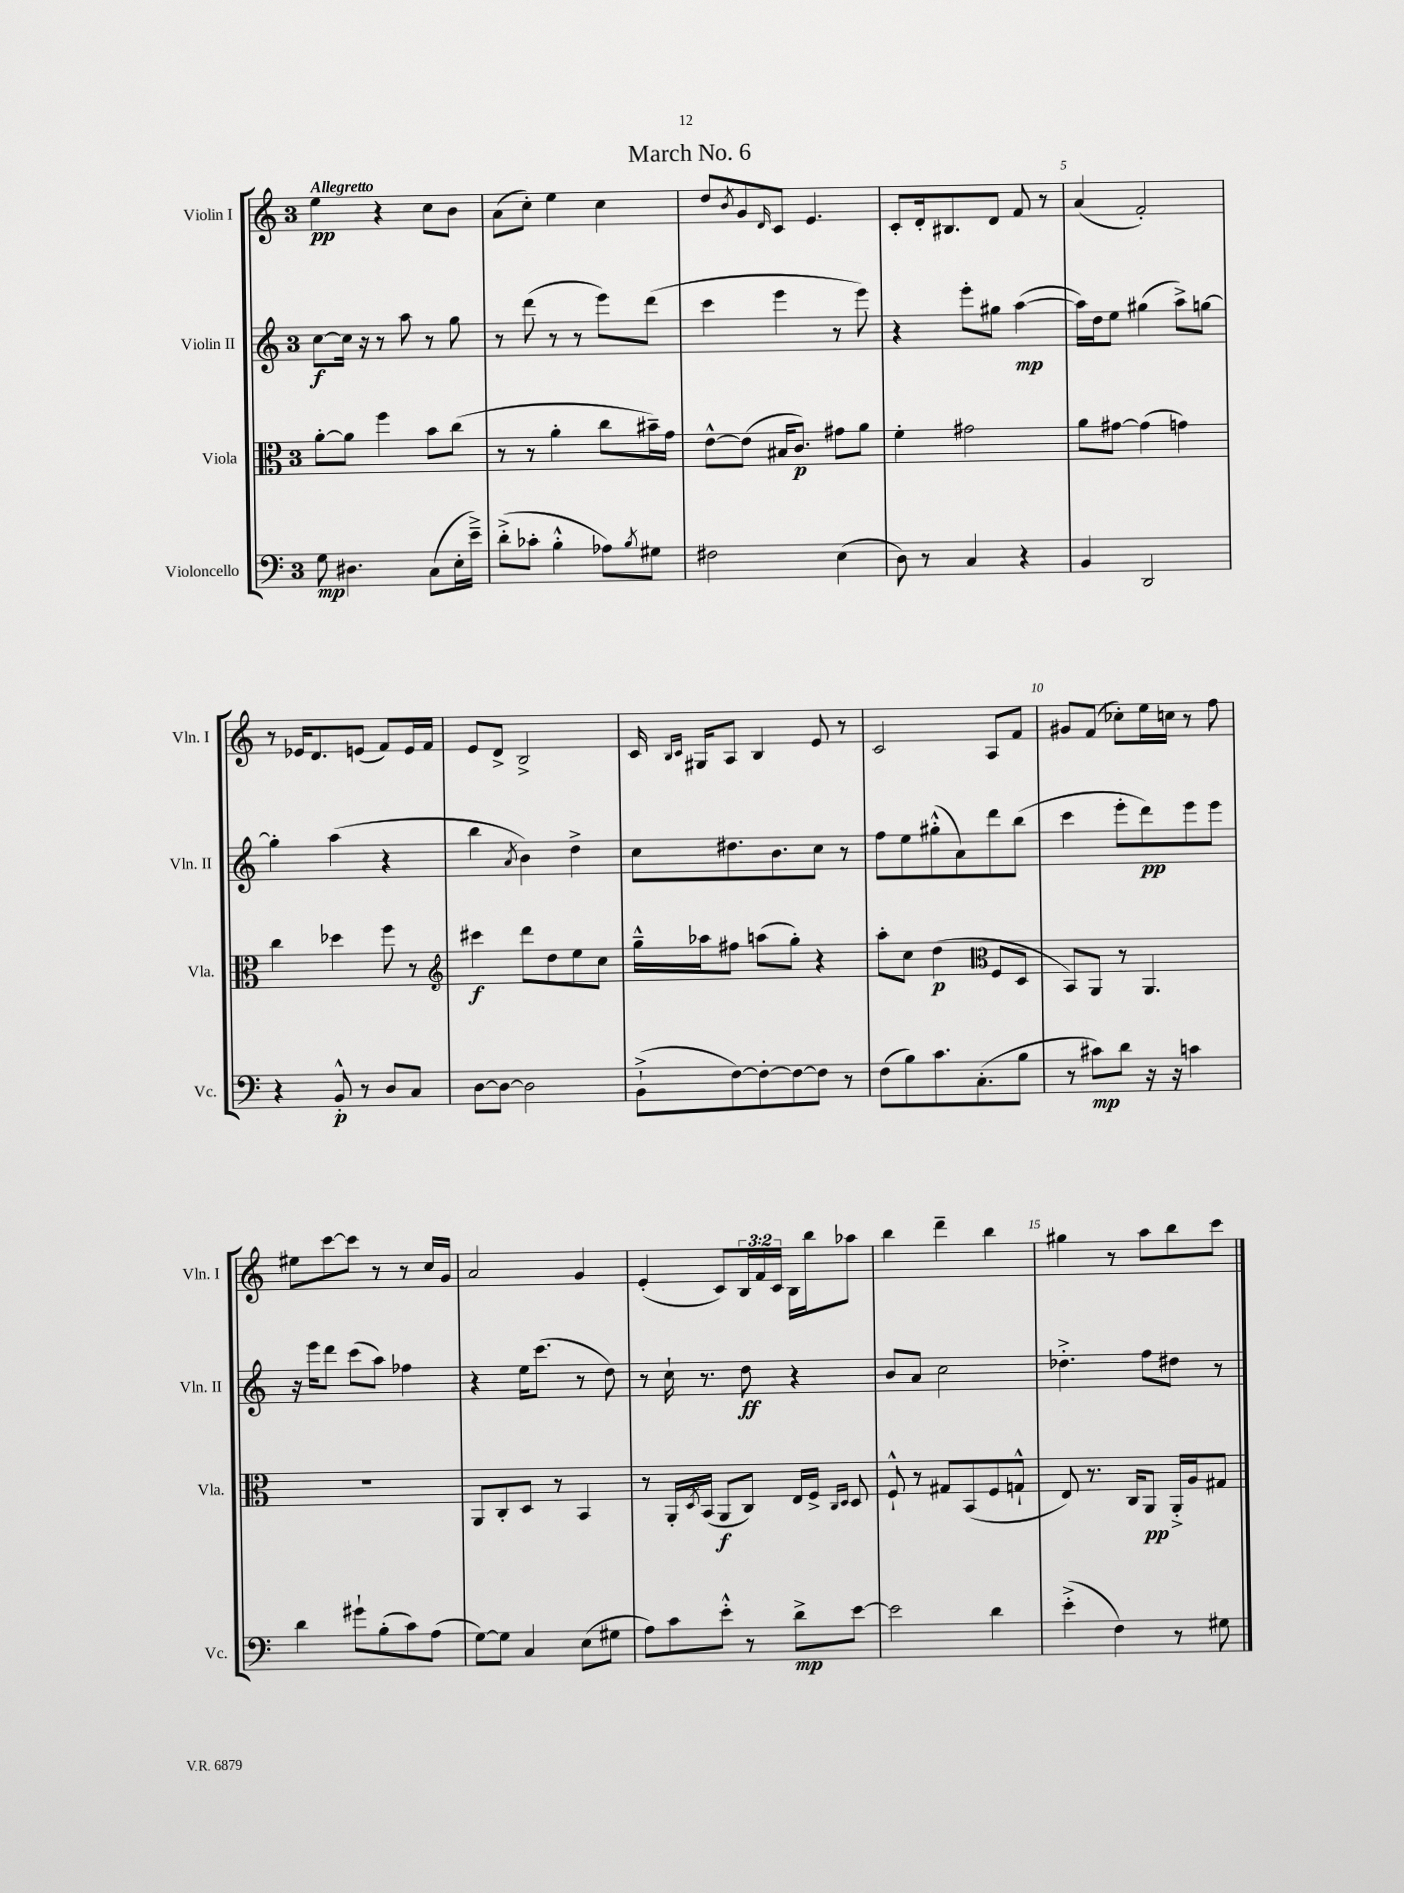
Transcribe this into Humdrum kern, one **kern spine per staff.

**kern	**kern	**kern	**kern
*staff4	*staff3	*staff2	*staff1
*clefF4	*clefC3	*clefG2	*clefG2
*k[]	*k[]	*k[]	*k[]
*M3/4	*M3/4	*M3/4	*M3/4
8G	[8a'	[8cc	4ee
4.D#	8a]	16cc]	.
.	.	16r	.
.	4ff	8r	4r
.	.	8aa	.
(8C	8b	8r	8cc
16E'	(8cc	8gg	8b
16e~^)	.	.	.
=	=	=	=
(8d'^	8r	8r	(8a
8c-'	8r	(8ddd	8cc')
4B'^^	4a'	8r	4ee
.	.	8r	.
8A-)	8cc	8eee)	4cc
8qB	.	.	.
8G#	16b#~)	(8ddd	.
.	16g	.	.
=	=	=	=
2F#	[8e^^	4ccc	8dd
.	.	.	8qb
.	(8e]	.	8g
.	.	.	16qqd
.	16B#	4eee	8c
.	8.c)	.	.
.	.	.	4.e
(4E	8g#	8r	.
.	8a	8eee)	.
=	=	=	=
8D)	4f'	4r	8c'
8r	.	.	16d'
.	.	.	8.B#
4C	2g#	8eee'	.
.	.	8gg#	8d
4r	.	([4aa	8f
.	.	.	8r
=	=	=	=
4BB	8a	16aa])	(4a
.	.	16dd	.
.	[8g#	8ee	.
2DD	(4g#]	(4gg#	2f')
.	4g)	8aa^)	.
.	.	[8gg	.
=	=	=	=
4r	4cc	4gg']	8r
.	.	.	16e-
.	.	.	8.d
8BB'^^	4dd-	(4aa	.
8r	.	.	(8e
8D	8ff	4r	8f)
8C	8r	.	16e
.	.	.	16f
=	=	=	=
*	*clefG2	*	*
[8D	4ccc#	4bb	8e
8D_	.	.	8d^
.	.	8qa	.
2D]	8ddd	4b)	2B^
.	8dd	.	.
.	8ee	4dd^	.
.	8cc	.	.
=	=	=	=
(8BB`^	16gg~^^	8cc	16c
.	.	.	16qqB
.	.	.	16qqc
.	16aa-	.	16G#
[8F)	8ff#	8.dd#	8A
8F'_	(8aa	.	4B
.	.	8.b	.
8F_	8gg')	.	.
8F]	4r	8cc	8e
8r	.	8r	8r
=	=	=	=
(8F	8aa'	8ff	2c
8B)	8cc	8ee	.
8.c	(4dd	(8gg#'^^	.
.	.	8a)	.
(8.C'	.	.	.
*	*clefC3	*	*
.	8F	8ddd	8A
8B	8D	(8bb	8f
=	=	=	=
8r	8BB)	4ccc	8g#
8c#)	8AA	.	(8f
8d	8r	8eee'	8cc-')
16r	4.AA	8ddd)	16ee
16r	.	.	16cc
4c	.	8eee	8r
.	.	8eee	8ff
=	=	=	=
4d	2.r	16r	8ee#
.	.	16eee	.
.	.	8ddd	[8ccc
8g#`	.	(8ccc	8ccc]
(8B'	.	8aa)	8r
8c)	.	4ff-	8r
(8A	.	.	16cc
.	.	.	16g
=	=	=	=
[8G)	8AA	4r	2a
8G]	8C'	.	.
4C	8D	16ee	.
.	.	(8.ccc	.
.	8r	.	.
(8E	4BB	8r	4g
8G#	.	8dd)	.
=	=	=	=
8A)	8r	8r	(4e'
8c	16AA'	16cc`	.
.	8qD	.	.
.	(16BB	8.r	.
8e'^^	8AA	.	8c)
8r	8C)	8dd	24B
.	.	.	24f
.	.	.	24c
8d^	16E	4r	16B
.	16F^	.	16bb
.	16qqC	.	.
.	16qqD	.	.
[8e	8D	.	8aa-
=	=	=	=
2e]	8F`^^	8b	4bb
.	8r	8a	.
.	8G#	2cc	4ddd~
.	(8BB	.	.
4d	8F	.	4bb
.	8G`^^	.	.
=	=	=	=
(4e'^	8E)	4.dd-'^	4gg#
.	8.r	.	.
4F)	.	.	8r
.	16C	.	.
.	8AA	8ff	8aa
8r	16AA'^	8dd#	8bb
.	16A	.	.
8G#	8G#	8r	8ccc
==	==	==	==
*-	*-	*-	*-
